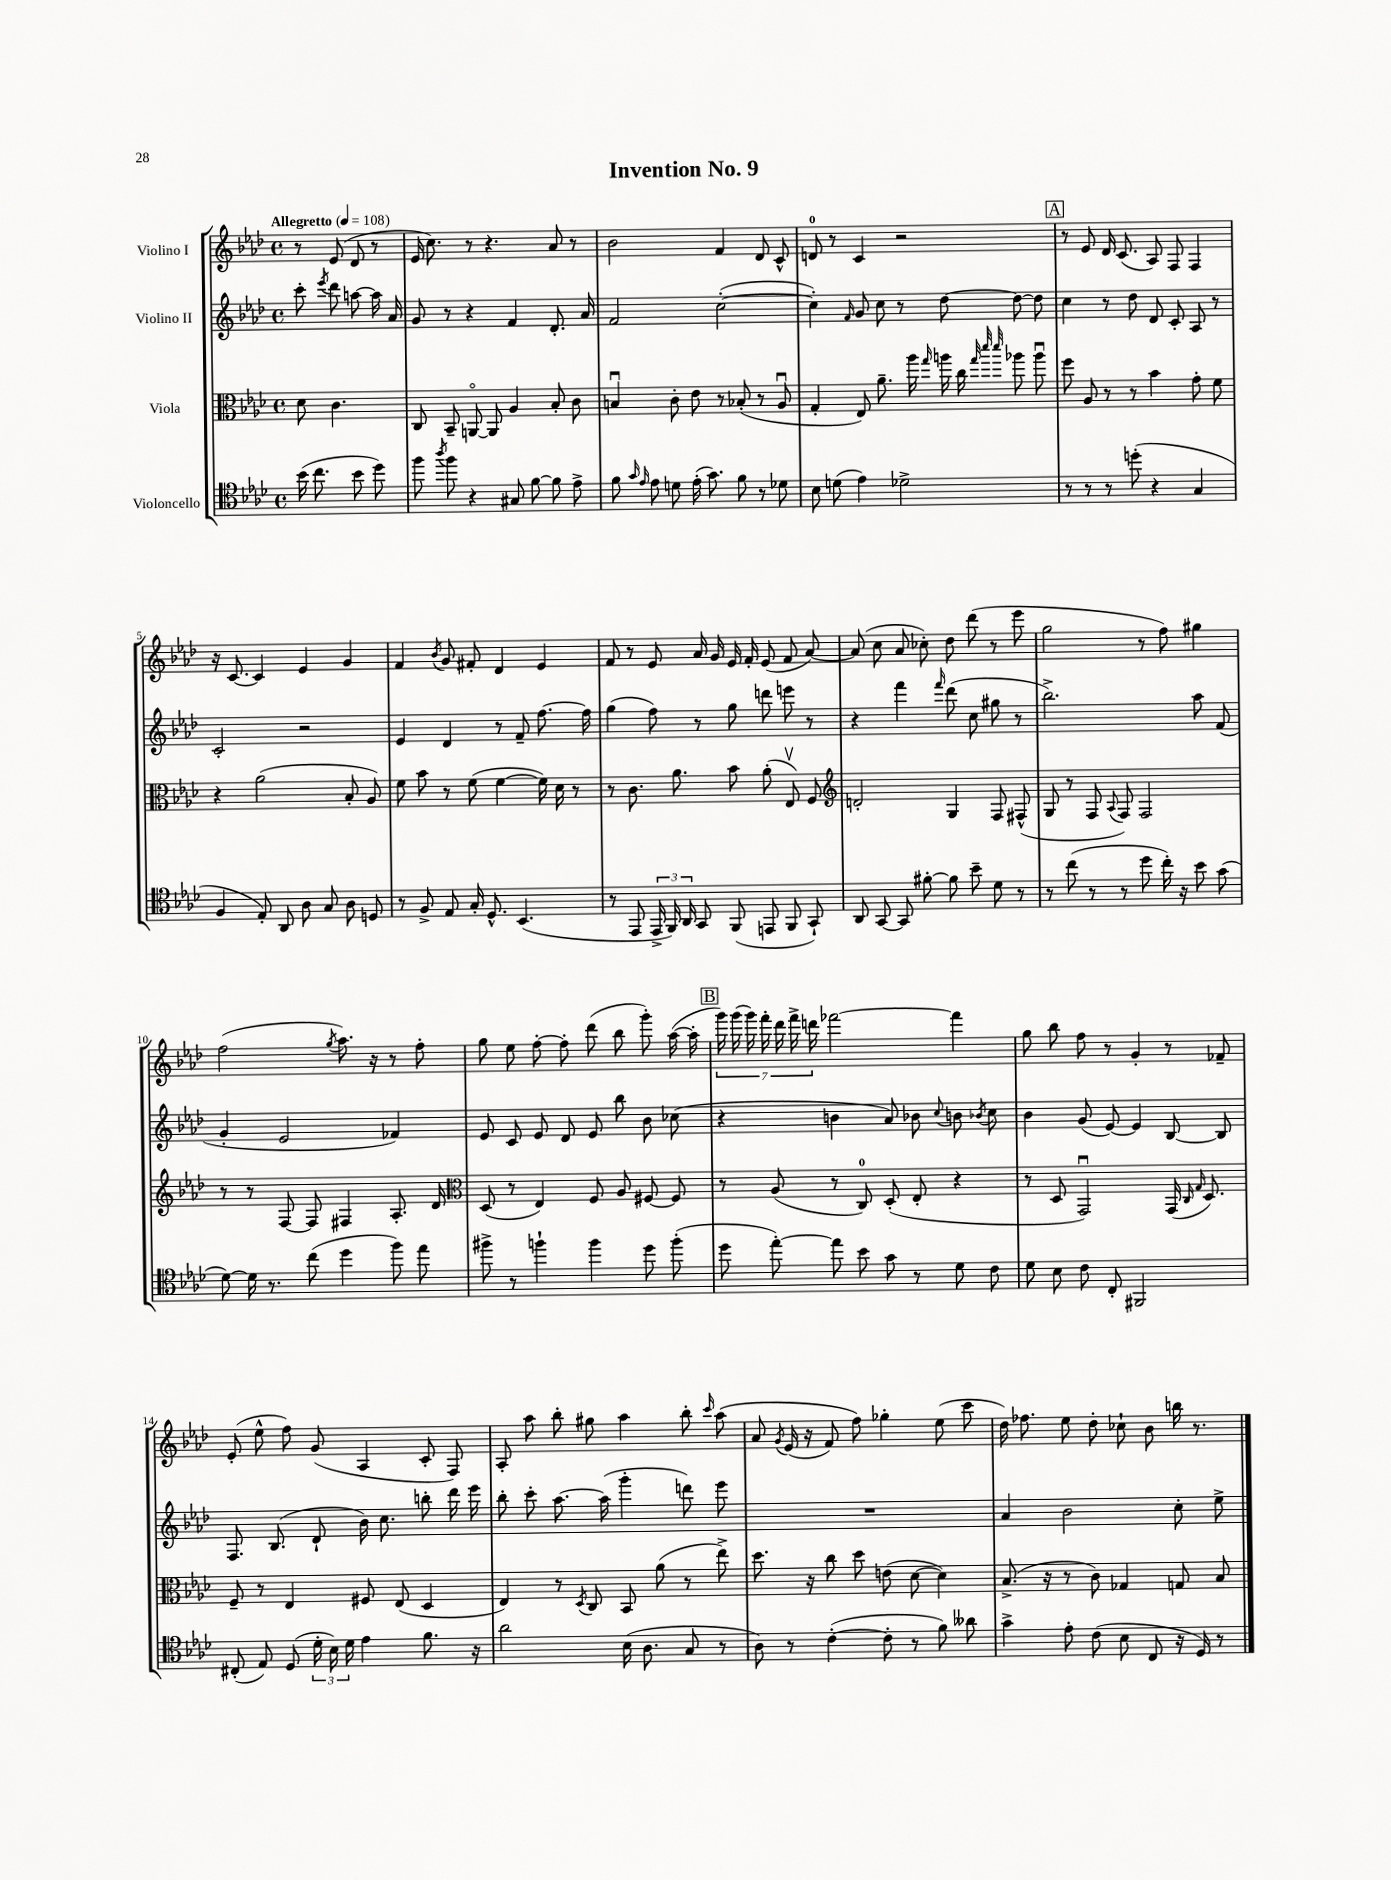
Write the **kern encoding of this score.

**kern	**kern	**kern	**kern
*staff4	*staff3	*staff2	*staff1
*clefC4	*clefC3	*clefG2	*clefG2
*k[b-e-a-d-]	*k[b-e-a-d-]	*k[b-e-a-d-]	*k[b-e-a-d-]
*M4/4	*M4/4	*M4/4	*M4/4
*met(c)	*met(c)	*met(c)	*met(c)
*MM108	*MM108	*MM108	*MM108
(16b-\	8d-\	8ccc'\	8r
8.cc\	.	.	.
.	.	8qeee-/	.
.	4.c\	8ddd-\	(8e-/
8b-\	.	[8aa\	8d-/
8dd-\)	.	16aa\]	8r
.	.	16a-/	.
=	=	=	=
8ff\	8C/	8g/	16e-/
.	.	.	8.cc\)
8qaa-/	.	.	.
8ff\	8BB-~/	8r	.
4r	[8AAo/	4r	8r
.	8AA/]	.	4.r
8G#/	4A-/	4f/	.
[8f\	.	.	.
8f\]	8B-'/	8.d-'/	8a-/
8e-^\	8c\	.	8r
.	.	16a-/	.
=	=	=	=
8f\	4Bu/	2f/	2b-\
16qqg/	.	.	.
16qqe-/	.	.	.
8e-\	.	.	.
8d\	8c'\	.	.
(16e-'\	8e-\	.	.
8.g\)	.	.	.
.	8r	([2cc'\	4f/
8f\	(8B-'/	.	.
8r	8r	.	8d-/
8d-\	8A-u/	.	8c^^/
=	=	=	=
8B-\	4G'/	4cc'\])	8d/
(8d\	.	.	8r
.	.	16qqf/	.
4e-\)	8E-/)	8g/	4c/
.	8.a-~\	8cc\	.
2d-^\	.	8r	2r
.	16aa-\	.	.
.	16qqgg/	.	.
.	16aa\	[8dd-\	.
.	16cc\	.	.
.	32qqgg/	.	.
.	32qqddd-/	.	.
.	32qqddd-/	.	.
.	8aa-\	8dd-\_	.
.	8aa-u\	8dd-\]	.
=	=	=	=
8r	8ff\	4cc\	8r
8r	8A-/	.	8e-/
8r	8r	8r	16d-/
.	.	.	(8.c/
(8dd'\	8r	8dd-\	.
4r	4b-\	8d-/	8A-/)
.	.	8c'/	8F/
4G/	8g'\	8A-/	4F/
.	8f\	8r	.
=	=	=	=
4F/	4r	2c'/	16r
.	.	.	[8.c/
8E-'/)	(2a-\	.	4c/]
8AA-/	.	.	.
8A-\	.	2r	4e-/
8G/	.	.	.
8A-\	8B-'/	.	4g/
8D/	8A-/)	.	.
=	=	=	=
8r	8f\	4e-/	4f/
8F^/	8b-\	.	.
.	.	.	8qb-/
8E-/	8r	4d-/	8g/
16G'/	(8f\	.	8f#'/
8.D-^^/	.	.	.
.	[4f\	8r	4d-/
(4.BB-/	.	8f~/	.
.	16f\])	[8.ff\	4e-/
.	16d-\	.	.
.	8r	.	.
.	.	16ff\]	.
=	=	=	=
8r	8r	(4gg\	8f/
8EE-/	8.c\	.	8r
24EE-^/	.	8ff\)	8e-/
24FF/)	.	.	.
.	8.a-\	.	.
24AA-/	.	.	.
8GG/	.	8r	16a-/
.	.	.	16g/
(8FF/	8b-\	8gg\	16e-/
.	.	.	16f'/
8EE/	(8a-'\	8ddd\	(8e-/
8FF/	8E-v/)	8eee\	8f/
8GG`/)	8F/	8r	[8a-/)
=	=	=	=
*	*clefG2	*	*
8AA-/	2d'/	4r	(8a-/]
[8GG/	.	.	8cc\
8GG/]	.	4fff\	8a-/
[8f#'\	.	.	8cc-'\)
.	.	16qqfff/	.
8f#\]	4G/	(8ddd-\	8dd-\
8b-~\	.	8cc\	(8ddd-\
8d-\	8F/	8gg#\	8r
8r	(8F#^^/	8r	8eee-\
=	=	=	=
8r	8G/	2.bb-^\)	2gg\
(8cc\	8r	.	.
8r	8F/	.	.
.	8qqA-/	.	.
8r	8F/)	.	.
8dd-\	2F/	.	8r
16cc'\)	.	.	8ff\)
16r	.	.	.
8b-\	.	8aa-\	4gg#\
(8g\	.	(8f/	.
=	=	=	=
[8d-\)	8r	4g'/	(2ff\
16d-\]	8r	.	.
8.r	.	.	.
.	[8F/	2e-/	.
(8cc\	8F/]	.	.
.	.	.	8qgg/
4dd-\	4F#/	.	8.aa-\)
.	.	.	16r
8ff\)	8.A-'/	4f-/)	8r
8ee-\	.	.	8ff'\
.	16d-/	.	.
=	=	=	=
*	*clefC3	*	*
8ff#^\	(8D-/	8e-/	8gg\
8r	8r	8c/	8ee-\
4ff`\	4E-/)	8e-/	[8ff'\
.	.	8d-/	8ff'\]
4ff\	8F/	8e-/	(8ddd-\
.	8A-/	8bb-\	8bb-\
8dd-\	[8F#/	8b-\	8ggg'\)
(8ff'\	8F#/]	(8cc-\	([16aa-\
.	.	.	16aa-'\]
=	=	=	=
8dd-\	8r	4r	28ggg\)
.	.	.	(28ggg\
.	.	.	28ggg\)
.	.	.	28fff'\
[8ee-'\)	(8A-/	.	.
.	.	.	28ddd-\
.	.	.	28fff^\
.	.	.	28ddd\
8ee-\]	8r	4b\	[2fff-\
8b-\	8C/)	.	.
8g\	(8D-'/	8a-/)	.
8r	8E-'/	8b-\	.
.	.	8qqcc/	.
8d-\	4r	8b\	4fff-\]
.	.	8qb-/	.
8c\	.	8cc\	.
=	=	=	=
8d-\	8r	4b-\	8gg\
8B-\	8D-/	.	8bb-\
8c\	2GGu/)	(8g/	8ff\
8C'/	.	[8e-/)	8r
2FF#/	.	4e-/]	4g'/
.	(16GG/	[8B-/	8r
.	16qqC/	.	.
.	16qqG/	.	.
.	8.D-/)	.	.
.	.	8B-/]	8f-~/
=	=	=	=
(8C#'/	8F~/	8.F/	(8e-'/
8E-/)	8r	.	8ee-^^\
.	.	(8.B-/	.
(8D-/	4E-/	.	8ff\)
24d-'\	.	8d-`/	(8g/
24B-\)	.	.	.
24d-\	.	.	.
4e-\	8F#/	16b-\)	4A-/
.	.	8.cc\	.
.	(8E-/	.	.
8.f\	4D-/	8bb'\	8c'/
.	.	16ddd-\	8F/)
16r	.	16eee-\	.
=	=	=	=
2a-\	4E-/)	8bb-'\	8A-'/
.	.	8ccc'\	8aa-\
.	8r	[8.aa-\	8bb-'\
.	8qD-/	.	.
.	8C/	.	8gg#\
.	.	(16aa-\]	.
(16B-\	8BB-/	4ggg'\	4aa-\
8.A-\	.	.	.
.	(8a-\	.	.
8G/	8r	8ddd\)	8bb-'\
.	.	.	16qqccc/
8r	8ee-^\)	8eee-\	&(8aa-\
=	=	=	=
8A-\)	8.dd-\	1r	8a-/
.	.	.	8qg/
8r	.	.	(16e-/
.	16r	.	16r
([4c'\	8cc\	.	8f/)
.	8dd-\	.	8ff\&)
8c'\]	(8e\	.	4gg-'\
8r	[8d-\	.	.
8f\)	4d-\])	.	(8ee-\
8a--\	.	.	8ccc\
=	=	=	=
4g^\	(8.B-^/	4a-/	16dd-\)
.	.	.	8.ff-\
.	16r	.	.
8e-'\	8r	2b-\	8ee-\
(8c\	8c\)	.	8dd-'\
8B-\	4G-/	.	8cc-`\
8C/	.	.	8b-\
16r	8G/	8cc'\	16bb\
16D-/)	.	.	8.r
8r	8B-/	8ee-^\	.
==	==	==	==
*-	*-	*-	*-
